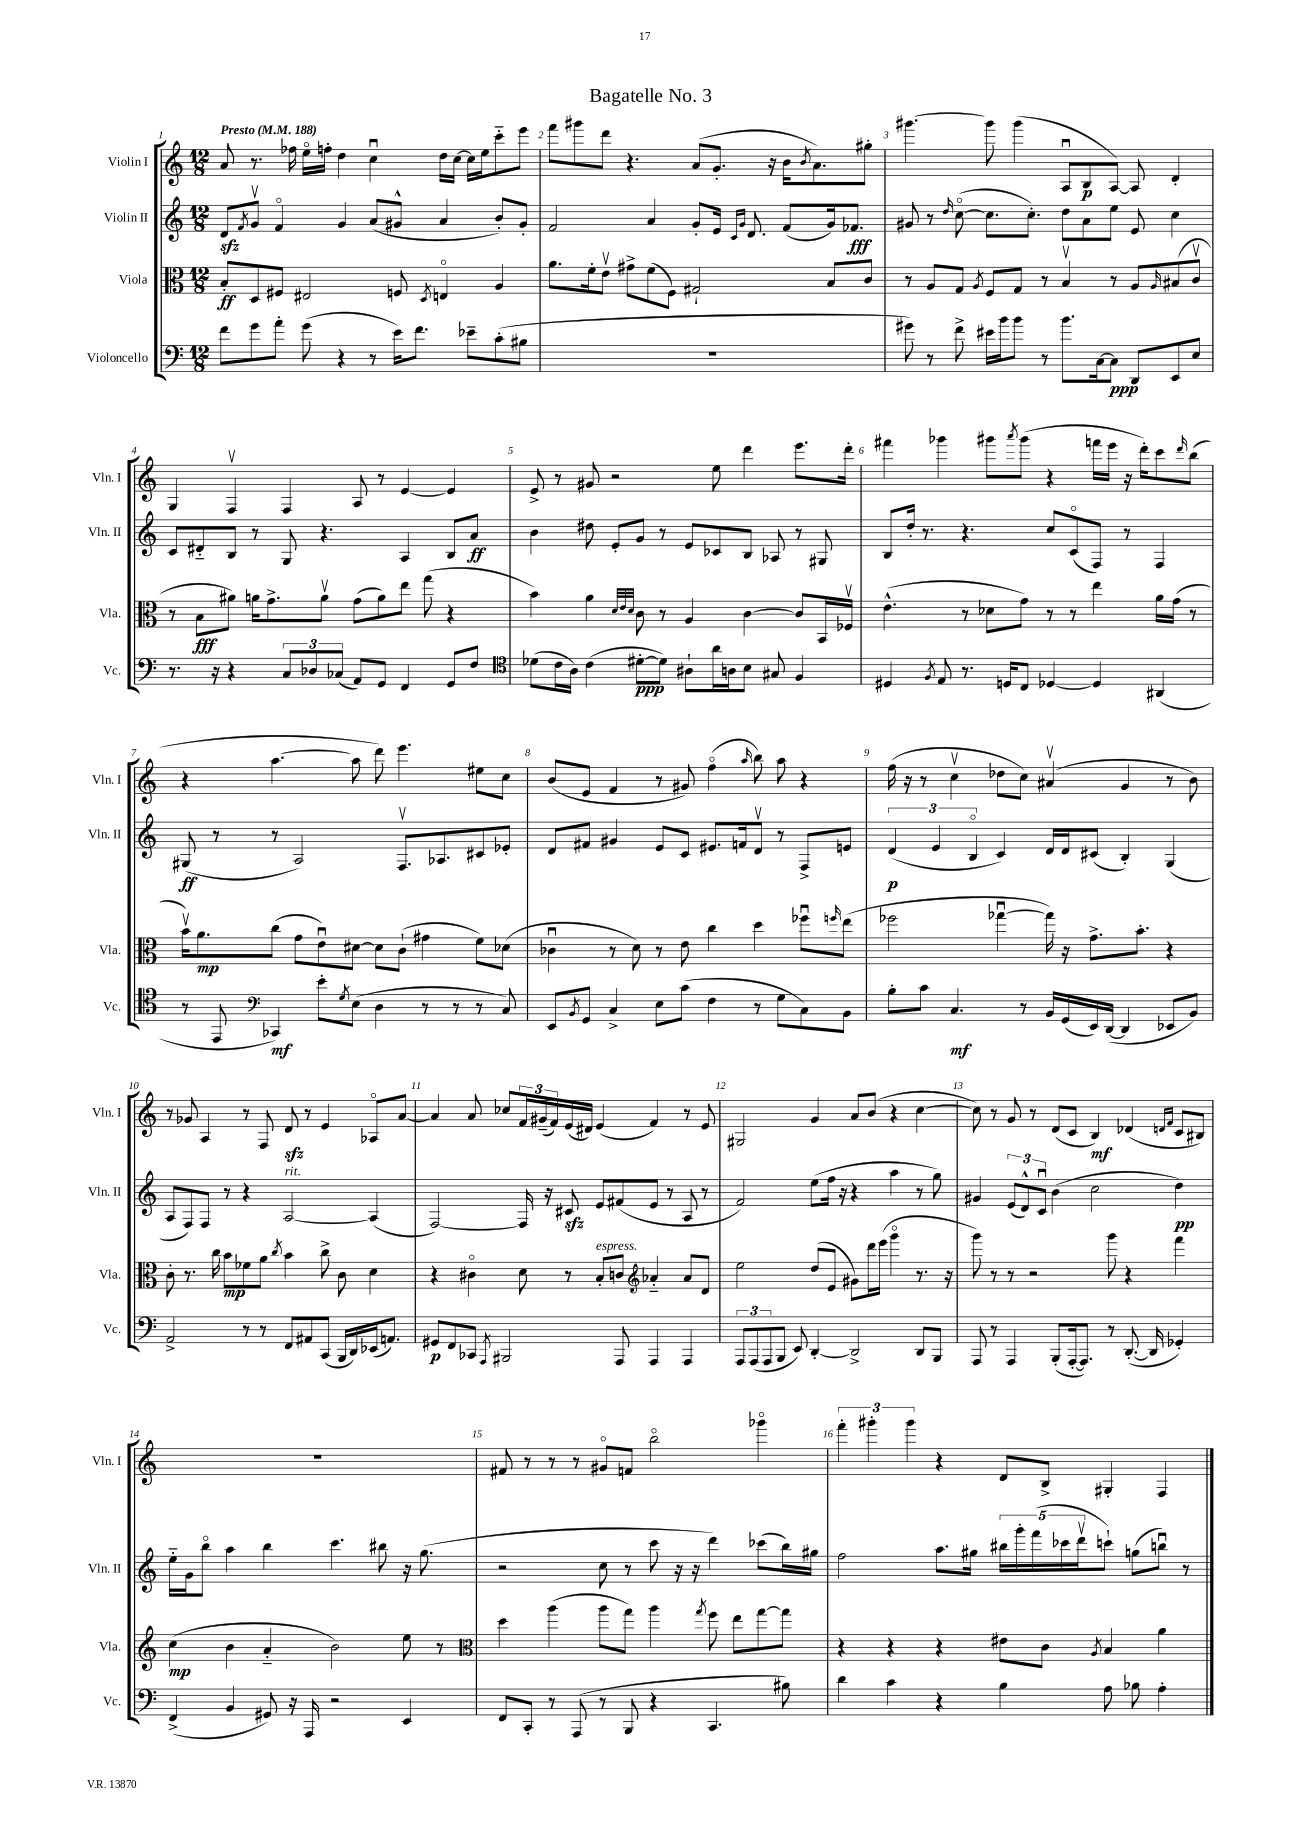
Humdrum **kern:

**kern	**kern	**kern	**kern
*staff4	*staff3	*staff2	*staff1
*clefF4	*clefC3	*clefG2	*clefG2
*k[]	*k[]	*k[]	*k[]
*M12/8	*M12/8	*M12/8	*M12/8
*MM188	*MM188	*MM188	*MM188
8f	8B'	8d	8a
.	.	8qf	.
8g	8D	8gv	8.r
8a'	8F#	4fo	.
.	.	.	16ff-
(8g	2E#	.	16eeo
.	.	.	16ff'
4r	.	4g	4dd
8r	.	(8a	4ccu
16e)	8F	8g#^^	.
8.f	.	.	.
.	8qD	.	.
.	4Eo	4a	16dd
.	.	.	[16cc
8e-~	.	.	16cc]
.	.	.	16ee
(8c'	4A	8b')	8ccc'~
8B#	.	8g#'	8eee
=	=	=	=
1.r	8.a	2f	8fff
.	.	.	8ggg#
.	16f'	.	.
.	8ev	.	8ddd
.	8g#^	.	4.r
.	(8f	4a	.
.	8F)	.	.
.	2G#`	8g'	(8a
.	.	16e	8.g'
.	.	16qqc	.
.	.	16qqg	.
.	.	8.d	.
.	.	.	16r
.	.	(8f	16b
.	.	.	8qb
.	.	.	8.a)
.	8B	16g)	.
.	.	8.f-	.
.	8c	.	8gg#'
=	=	=	=
8g#)	8r	8g#	[4.ggg#
8r	8A	8r	.
.	.	16qqdd	.
8f^	8G	([8cco	.
.	8qA	.	.
16e#	8F	8.cc]	8ggg#]
16b	.	.	.
8b	8G	.	(4ggg#
.	.	8.cc')	.
8r	8r	.	.
8.b	4Bv	8dd	8Au
.	.	8a	8B
[16C	.	.	.
8C]	8r	8ee	[8A)
8DD	8A	8e	8A]
.	16qqA	.	.
8EE	(8B#	4cc	4d'
8E	8cv	.	.
=	=	=	=
8.r	8r	8c	4G
.	8B	8d#'~	.
16r	.	.	.
4r	8a#)	8B	4Fv
.	16a	8r	.
.	8.g^	.	.
12C	.	8G	4F
12D-	.	.	.
.	8av	4.r	.
(12C-	.	.	.
8AA)	(8g	.	8A
8GG	8a)	.	8r
4FF	8ee	4A	[4e
.	(8gg	.	.
8GG	4r	8B	4e]
8F	.	8a	.
=	=	=	=
*clefC4	*	*	*
(8d-	4b)	4b	8e^
16c	.	.	8r
16A)	.	.	.
(4c	4a	8dd#	8g#
.	.	8e'	2r
.	32qqd	.	.
.	32qqe	.	.
.	32qqd	.	.
[8d#'	8c	8g	.
8d#])	8r	8r	.
8A#`	4A	8e	.
16a	.	8c-	8ee
16A	.	.	.
8B	[4c	8B	4ddd
8G#	.	8A-	.
4F	8c]	8r	8.eee
.	16BB	8G#	.
.	16F-v	.	16ddd'
=	=	=	=
4D#	(4.e^^	8B	4fff#
.	.	16dd'	.
.	.	8.r	.
8qF	.	.	.
8E	.	.	4ggg-
8.r	8r	4.r	.
.	8d-	.	8ggg#
16D	.	.	.
.	.	.	8qaaa
8C	8g)	.	(8ggg#
[4D-	8r	8cc	4r
.	8r	(8co	.
4D-]	4ee	8F)	16fff
.	.	.	16eee
.	.	8r	16r
.	.	.	16ddd')
(4AA#	16a	4F	8ccc
.	(16g	.	.
.	.	.	16qqddd
.	8r	.	(8bb
=	=	=	=
8r	16bv)	(8G#	4r
.	8.a	.	.
8EE	.	8r	.
*clefF4	*	*	*
4CC-)	(8cc	8r	[4.aa
.	8g	2A)	.
8e'	8eu)	.	.
8qG	.	.	.
(8E	[8d#	.	8aa]
4D	8d#]	.	8ddd)
.	(8c`	8.Fv	4.eee
8r	4g#	.	.
.	.	8.A-	.
8r	.	.	.
8r	8f)	8c#	8ee#
8C)	(8d-	8e-'	8cc
=	=	=	=
8EE	4c-u	8d	(8b
8qBB	.	.	.
8GG	.	8f#	8e
4C^	8r	4g#	4f
.	8d)	.	.
8E	8r	8e	8r
(8c	8e	8c	8g#)
4F	4cc	8.e#	(4ffo
.	.	16f	.
.	.	.	16qqaa
8r	4dd	8dv	8bb)
8G	.	8r	8aa
8C)	8ff-u	8F^	4r
.	16qqff	.	.
8BB	(8ee	8e	.
=	=	=	=
8B'	2ff-	(6d	(16ff
.	.	.	16r
8c	.	.	8r
.	.	6e	.
4.C	.	.	4ccv
.	.	6Bo	.
.	[4gg-u	4c)	8dd-
8r	.	.	8cc)
16BB	16gg-])	16d	(4a#v
(16GG	16r	16d	.
16EE)	8.g^	(8c#	.
([16DD	.	.	.
4DD]	.	4B')	4g
.	8.b'	.	.
8EE-	4r	(4G	8r
8BB)	.	.	8b)
=	=	=	=
2AA^	8c'	8A	8r
.	8.r	8F)	8g-
.	.	8F	4A
.	16cc	.	.
.	8b	8r	.
8r	8f-	4r	8r
8r	8a	.	8F
.	8qcc	.	.
8FF	4b	[2A	8d
8AA#	.	.	8r
(8CC	8cc^	.	4e
16BBB	8c	.	.
16DD)	.	.	.
(16EE-	4d	(4A]	8A-o
8.AA)	.	.	.
.	.	.	[8a
=	=	=	=
8GG#	4r	[2F)	4a]
8FF	.	.	.
8CC-	4c#o	.	8a
8qAAA	.	.	.
2BBB#	.	.	8cc-
.	8d	16F]	24f
.	.	.	(24g#~
.	.	16r	.
.	.	.	24f)
.	8r	8c#	(16e
.	.	.	16d#)
.	8B'	8e	(4e
8AAA	8c	(8f#	.
*	*clefG2	*	*
4AAA	4a-'~	8e	4f)
.	.	8r	.
4AAA	8a-	8A	8r
.	8d	8r	8e
=	=	=	=
12AAA	2ee	2f)	2G#
(12AAA	.	.	.
12AAA	.	.	.
8BBB	.	.	.
8EE)	.	.	.
[4DD'	(8dd	(8ee	4g
.	8e	16ff	.
.	.	16r	.
2DD^]	8g#)	4r	8a
.	16ddd	.	(8b
.	(16eee	.	.
.	4gggo	4aa	4r
8DD	8.r	8r	[4cc
8BBB	.	8gg)	.
.	16r	.	.
=	=	=	=
8AAA	8ggg)	4g#	8cc])
8r	8r	.	8r
4AAA	8r	(12e	8g
.	.	12d^^)	.
.	2r	.	8r
.	.	12cu	.
(8BBB'	.	(4b	(8d
[16AAA'	.	.	8c
8.AAA])	.	.	.
.	.	2cc	4B)
8r	8ggg	.	.
([8.DD'	4r	.	(4d-
16DD]	.	.	.
.	.	.	16qqd
.	.	.	16qqf
4GG-')	4fff	4dd)	8c
.	.	.	8B#)
=	=	=	=
(4FF^	(4cc	16ee'~	1.r
.	.	16g	.
.	.	8bbo	.
4BB	4b	4aa	.
8GG#)	4a'~	4bb	.
16r	.	.	.
16AAA	.	.	.
2r	2b)	4.ccc	.
.	.	8bb#	.
4EE	8ee	16r	.
.	.	(8.gg	.
.	8r	.	.
=	=	=	=
*	*clefC3	*	*
8FF	4dd	2r	8f#
8CC'	.	.	8r
8r	(4aa	.	8r
(8AAA	.	.	8r
8r	8aa	8cc	8g#o
8BBB	8gg)	8r	8f
4r	4aa	8ccc	2bbo
.	.	16r	.
.	.	16r	.
.	8qgg	.	.
4.CC	8ff	4ddd)	.
.	8ee	.	.
.	[8gg	(8ccc-	4ggg-o
8B#)	8gg]	16bb)	.
.	.	16gg#	.
=	=	=	=
4d	4r	2ff	6fff'
.	.	.	6ggg#'
4c	4r	.	.
.	.	.	6ggg#
4r	4r	8.aa	4r
.	.	16gg#	.
4B	8e#	20bb#	8d
.	.	20ggg'	.
.	.	(20fff	.
.	8c	.	8B^
.	.	20ccc-	.
.	.	20dddv	.
.	8qA	.	.
8A	4B	8ccc`)	4G#'
8B-	.	(8gg	.
4A'	4a	8bbu)	4F
.	.	8r	.
==	==	==	==
*-	*-	*-	*-
